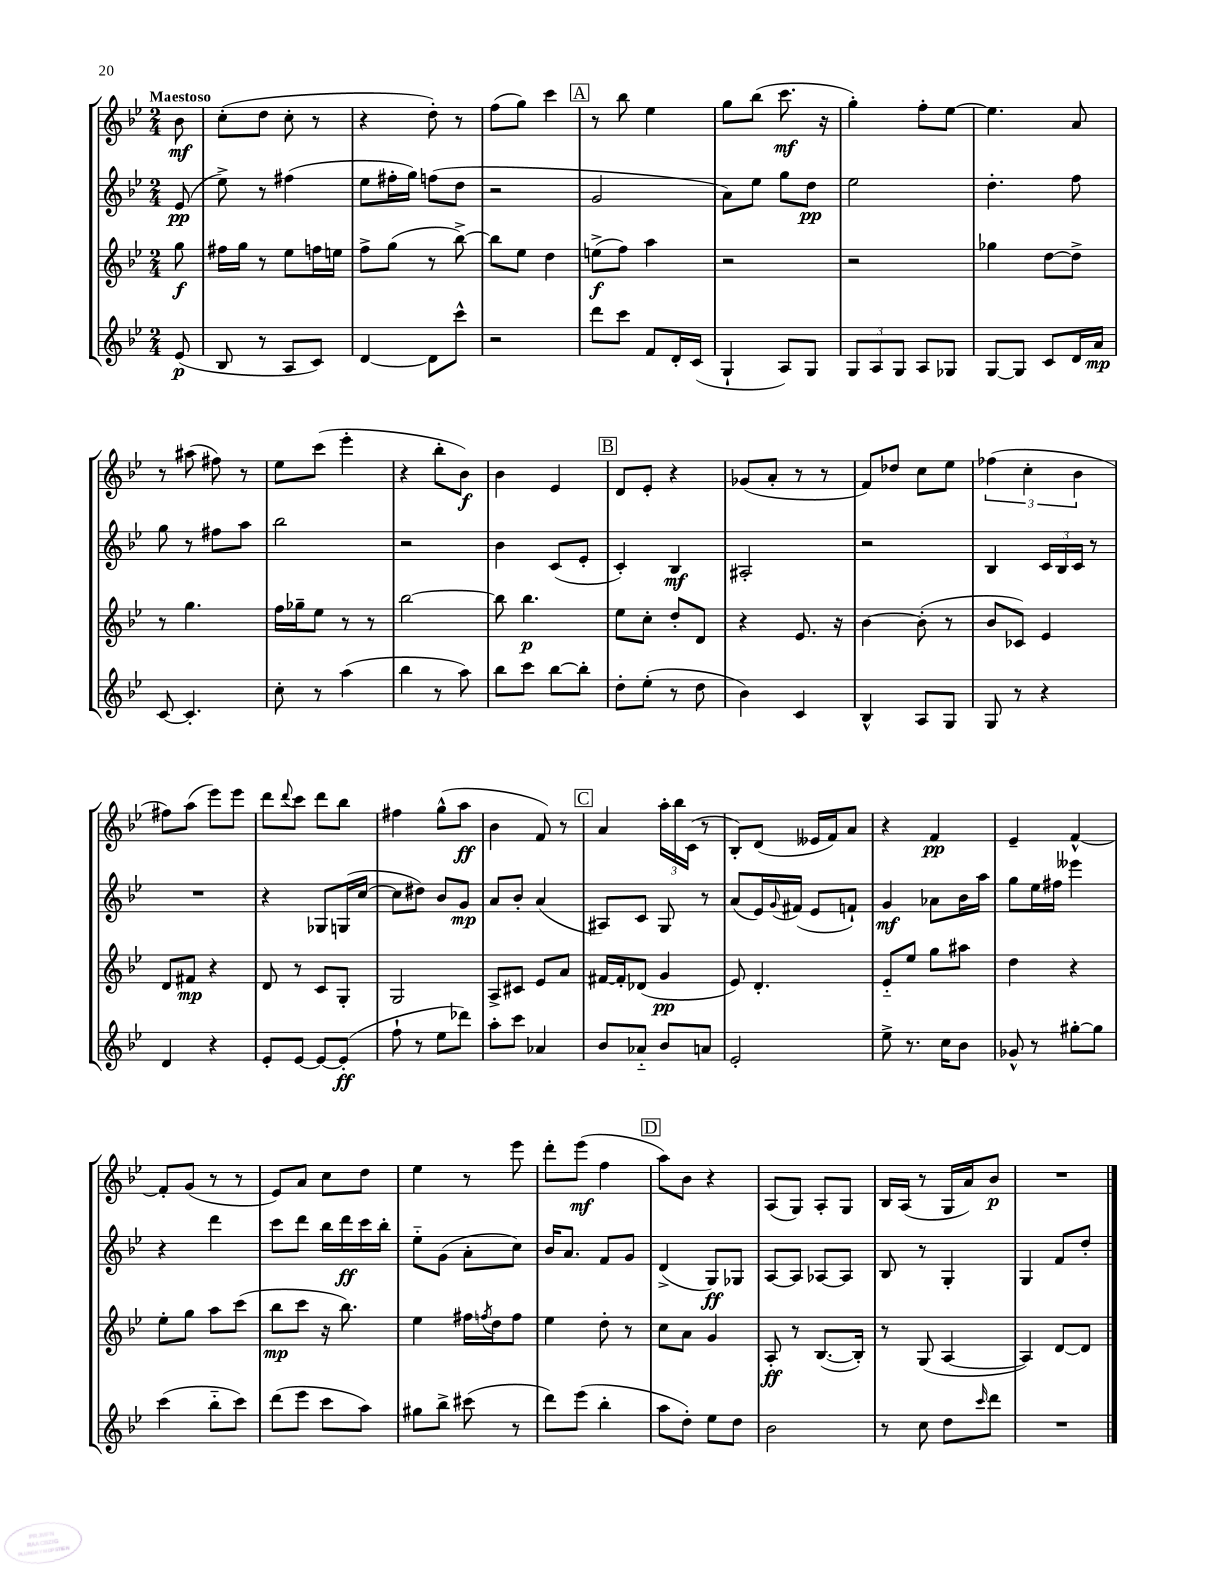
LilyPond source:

<<
\new StaffGroup <<
\new Staff = "s0" {
    \clef treble \key bes \major \numericTimeSignature \time 2/4 \partial 8 \tempo "Maestoso"
    bes'8\mf |
    c''8-.( d''8 c''8-. r8 |
    r4 d''8-.) r8 |
    f''8( g''8) c'''4 |
    \mark \markup { \box "A" } r8 bes''8 ees''4 |
    g''8 bes''8( c'''8.\mf r16 |
    g''4-.) f''8-. ees''8~ |
    ees''4. a'8 |
    r8 ais''8( fis''8) r8 |
    ees''8 c'''8( ees'''4-. |
    r4 bes''8-. bes'8\f) |
    bes'4 ees'4 |
    \mark \markup { \box "B" } d'8 ees'8-. r4 |
    ges'8( a'8-. r8 r8 |
    f'8) des''8 c''8 ees''8 |
    \tuplet 3/2 { fes''4( c''4-. bes'4 } |
    fis''8) a''8( ees'''8) ees'''8 |
    d'''8 \appoggiatura { d'''8 } c'''8 d'''8 bes''8 |
    fis''4 g''8-^( a''8\ff |
    bes'4 f'8) r8 |
    \mark \markup { \box "C" } a'4 \tuplet 3/2 { a''16-. bes''16 c'16( } r8 |
    bes8-.) d'8( eeses'16 f'16) a'8 |
    r4 f'4\pp |
    ees'4-- f'4~-^ |
    f'8-. g'8( r8 r8 |
    ees'8) a'8 c''8 d''8 |
    ees''4 r8 ees'''8 |
    d'''8-. ees'''8\mf( f''4 |
    \mark \markup { \box "D" } a''8) bes'8 r4 |
    a8( g8) a8-. g8 |
    bes16 a16( r8 g16 a'16) bes'8\p |
    R2 \bar "|." |
}
\new Staff = "s1" {
    \clef treble \key bes \major \numericTimeSignature \time 2/4 \partial 8
    ees'8\pp( |
    ees''8->) r8 fis''4( |
    ees''8 fis''16-. g''16) f''8( d''8 |
    r2 |
    \mark \markup { \box "A" } g'2 |
    a'8) ees''8 g''8 d''8\pp |
    ees''2 |
    d''4.-. f''8 |
    g''8 r8 fis''8 a''8 |
    bes''2 |
    r2 |
    bes'4 c'8( ees'8-. |
    \mark \markup { \box "B" } c'4-.) bes4\mf |
    ais2-. |
    r2 |
    bes4 \tuplet 3/2 { c'16 bes16 c'16 } r8 |
    R2 |
    r4 ges8 g16( c''16~ |
    c''8 dis''8) bes'8 g'8\mp |
    a'8 bes'8-. a'4( |
    \mark \markup { \box "C" } ais8) c'8 g8 r8 |
    a'8( ees'16) \appoggiatura { g'8 } fis'16( ees'8 f'8-!) |
    g'4\mf aes'8 bes'16 a''16 |
    g''8 ees''16 fis''16 eeses'''4 |
    r4 d'''4 |
    c'''8 d'''8 bes''16 d'''16\ff c'''16 bes''16-. |
    ees''8-_ g'8( a'8-. c''8) |
    bes'16 a'8. f'8 g'8 |
    \mark \markup { \box "D" } d'4->( g8\ff) ges8 |
    a8~ a8 aes8~ aes8 |
    bes8 r8 g4-. |
    g4 f'8 d''8-. \bar "|." |
}
\new Staff = "s2" {
    \clef treble \key bes \major \numericTimeSignature \time 2/4 \partial 8
    g''8\f |
    fis''16 g''16 r8 ees''8 f''16 e''16 |
    f''8-> g''8( r8 bes''8~->) |
    bes''8 ees''8 d''4 |
    \mark \markup { \box "A" } e''8->\f( f''8) a''4 |
    r2 |
    r2 |
    ges''4 d''8~ d''8-> |
    r8 g''4. |
    f''16 ges''16-- ees''8 r8 r8 |
    bes''2~ |
    bes''8 bes''4.\p |
    \mark \markup { \box "B" } ees''8 c''8-. d''8-. d'8 |
    r4 ees'8. r16 |
    bes'4~ bes'8-.( r8 |
    bes'8 ces'8) ees'4 |
    d'8 fis'8\mp r4 |
    d'8 r8 c'8 g8-. |
    g2 |
    a8-> cis'8 ees'8 a'8 |
    \mark \markup { \box "C" } fis'16~ fis'16-. des'8( g'4\pp |
    ees'8) d'4.-. |
    ees'8-_ ees''8 g''8 ais''8 |
    d''4 r4 |
    ees''8-. g''8 a''8 c'''8( |
    bes''8\mp c'''8 r16 bes''8.) |
    ees''4 fis''16 \acciaccatura { f''8 } d''16 f''8 |
    ees''4 d''8-. r8 |
    \mark \markup { \box "D" } c''8 a'8 g'4 |
    a8-.\ff r8 bes8.~( bes16-.) |
    r8 g8( a4~ |
    a4) d'8~ d'8 \bar "|." |
}
\new Staff = "s3" {
    \clef treble \key bes \major \numericTimeSignature \time 2/4 \partial 8
    ees'8\p( |
    bes8 r8 a8 c'8) |
    d'4~ d'8 c'''8-^ |
    r2 |
    \mark \markup { \box "A" } d'''8 c'''8 f'8 d'16-. c'16( |
    g4-! a8) g8 |
    \tuplet 3/2 { g8 a8 g8 } a8 ges8 |
    g8~ g8 c'8 d'16 a'16\mp |
    c'8~ c'4.-. |
    c''8-. r8 a''4( |
    bes''4 r8 a''8) |
    bes''8 c'''8 bes''8~ bes''8-. |
    \mark \markup { \box "B" } d''8-. ees''8-.( r8 d''8 |
    bes'4) c'4 |
    bes4-^ a8 g8 |
    g8 r8 r4 |
    d'4 r4 |
    ees'8-. ees'8~ ees'8~ ees'8-.\ff( |
    f''8-! r8 ees''8 des'''8) |
    a''8-. c'''8 aes'4 |
    \mark \markup { \box "C" } bes'8 aes'8-_ bes'8 a'8 |
    ees'2-. |
    ees''8-> r8. c''16 bes'8 |
    ges'8-^ r8 gis''8~-. gis''8 |
    c'''4( bes''8-_ c'''8) |
    d'''8( ees'''8 c'''8 a''8) |
    gis''8 bes''8-> cis'''8( r8 |
    d'''8) ees'''8( bes''4-. |
    \mark \markup { \box "D" } a''8 d''8-.) ees''8 d''8 |
    bes'2 |
    r8 c''8 d''8 \grace { c'''16 } d'''8 |
    R2 \bar "|." |
}
>>
>>
\layout { \context { \Score \remove "Bar_number_engraver" } }
